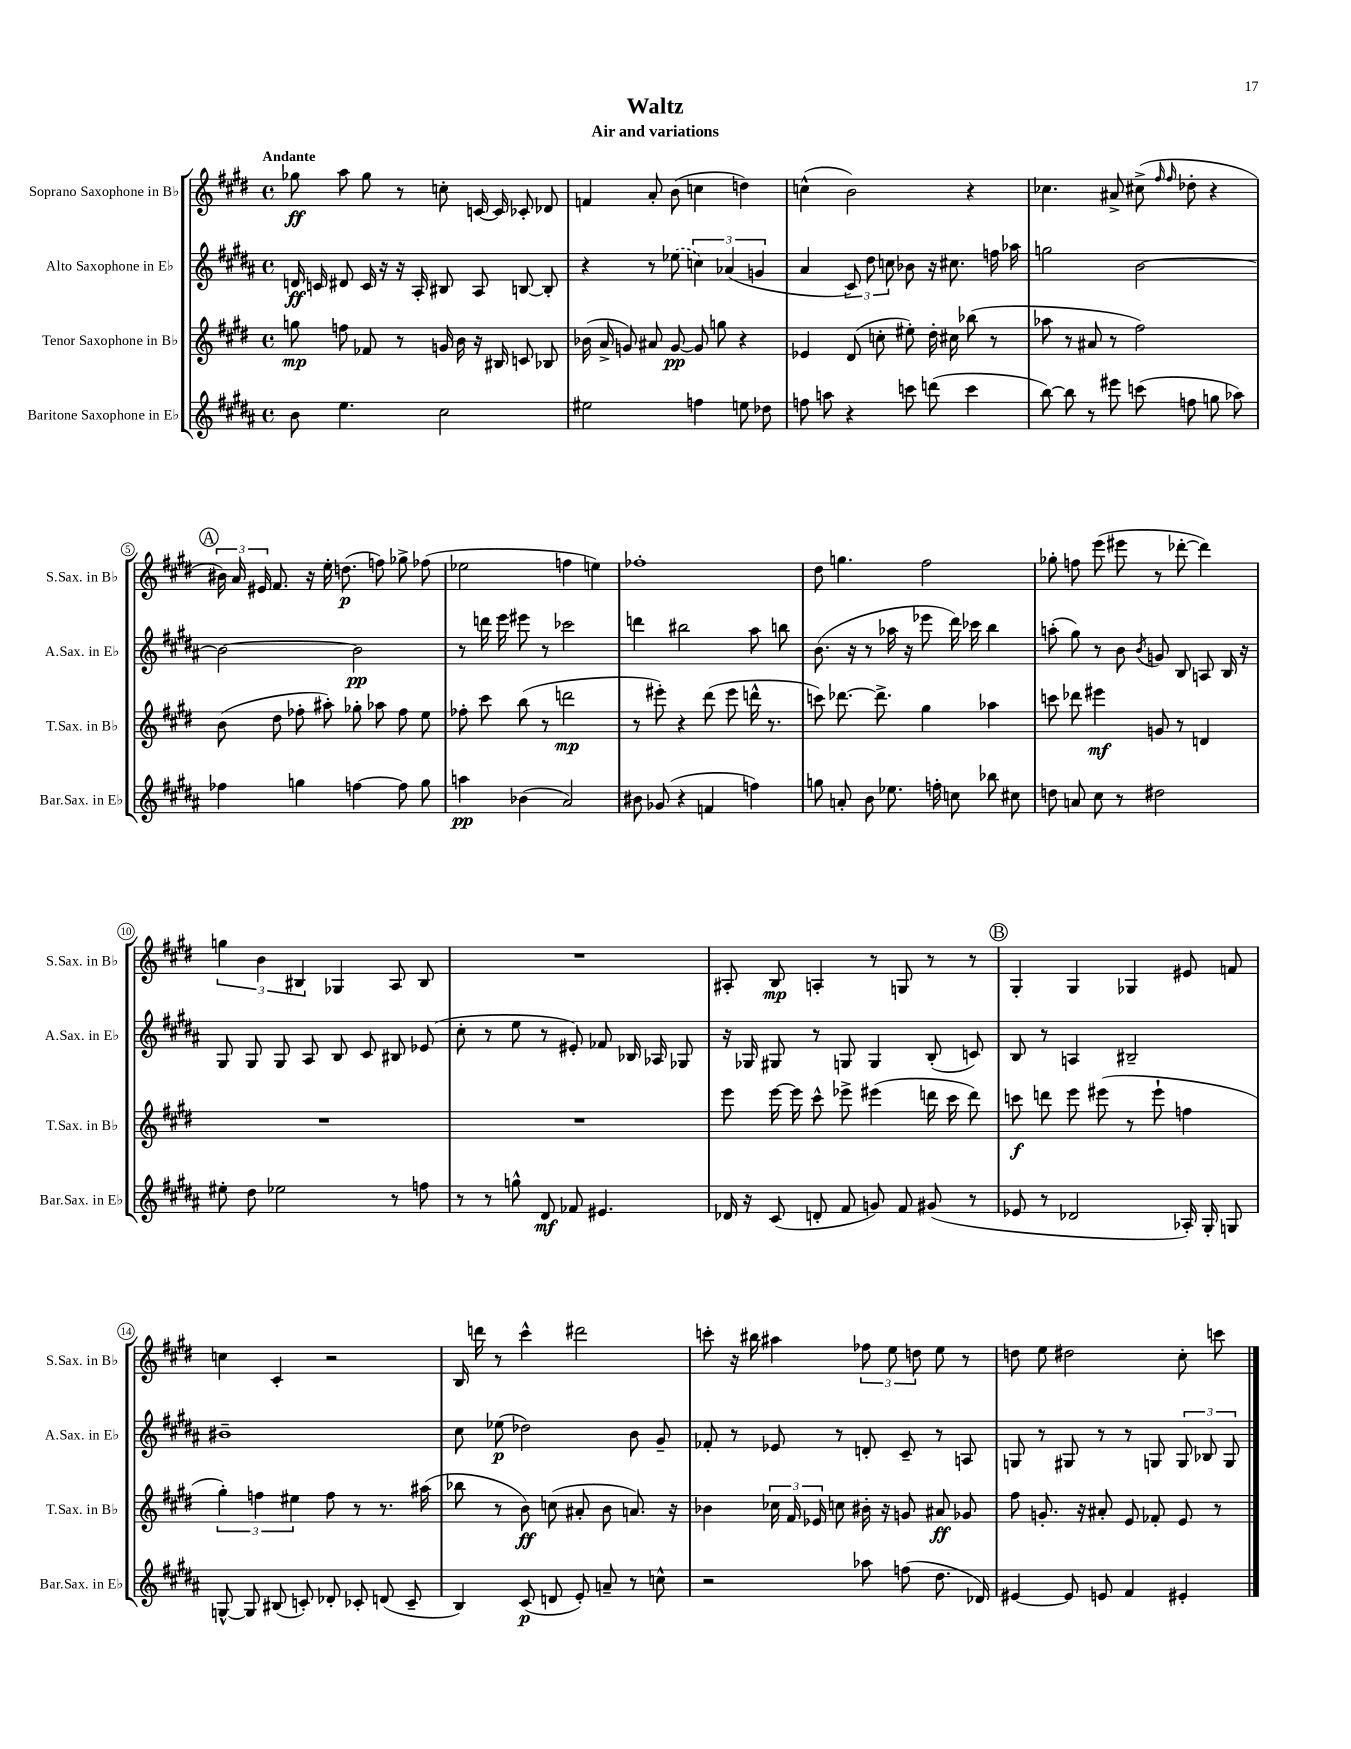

**kern	**dynam	**kern	**dynam	**kern	**dynam	**kern	**dynam
*part4	*part4	*part3	*part3	*part2	*part2	*part1	*part1
*staff4	*staff4	*staff3	*staff3	*staff2	*staff2	*staff1	*staff1
*I"Baritone Saxophone in E♭	*	*I"Tenor Saxophone in B♭	*	*I"Alto Saxophone in E♭	*	*I"Soprano Saxophone in B♭	*
*I'Bar.Sax. in E♭	*	*I'T.Sax. in B♭	*	*I'A.Sax. in E♭	*	*I'S.Sax. in B♭	*
*clefG2	*	*clefG2	*	*clefG2	*	*clefG2	*
*k[f#c#g#d#a#]	*	*k[f#c#g#d#]	*	*k[f#c#g#d#a#]	*	*k[f#c#g#d#]	*
*M4/4	*	*M4/4	*	*M4/4	*	*M4/4	*
*met(c)	*	*met(c)	*	*met(c)	*	*met(c)	*
=1	=1	=1	=1	=1	=1	=1	=1
!	!	!	!	!	!	!LO:TX:a:B:t=Andante	!
8b\	.	8ggn\	mp	16dn/	ff	8gg-X\	ff
.	.	.	.	16cn/	.	.	.
4.ee\	.	8ffn\	.	8d#X/	.	8aa\	.
.	.	8f-X/	.	16c/	.	8gg-\	.
.	.	.	.	16r	.	.	.
.	.	8r	.	16r	.	8r	.
.	.	.	.	16A#'/	.	.	.
2cc#\	.	16gn/	.	8B#X/	.	8ccn'\	.
.	.	16b\	.	.	.	.	.
.	.	16r	.	8A#/	.	[16cn/	.
.	.	16B#X/	.	.	.	16c/]	.
.	.	8cn/	.	[8Bn/	.	8c-X'/	.
.	.	8B-X/	.	8B'/]	.	8d-X/	.
=2	=2	=2	=2	=2	=2	=2	=2
2ee#X\	.	(16b-X\	.	4r	.	4fn/	.
.	.	16a^/	.	.	.	.	.
.	.	8gn/)	.	.	.	.	.
.	.	8a#X/	.	8r	.	8a'/	.
.	.	[8g/	pp	(8ee-X\	.	(8b\	.
4ffn\	.	8g/]	.	6ccn\)	.	4ccn\	.
.	.	8ggn\	.	.	.	.	.
.	.	.	.	(6a-X/	.	.	.
8een\	.	4r	.	.	.	4ddn\)	.
.	.	.	.	6gn/	.	.	.
8dd-X\	.	.	.	.	.	.	.
=3	=3	=3	=3	=3	=3	=3	=3
8ffn\	.	4e-X/	.	4a#/	.	(4ccn^^\	.
8aan\	.	.	.	.	.	.	.
4r	.	(8d#/	.	12c#/)	.	2b\)	.
.	.	.	.	12dd#\	.	.	.
.	.	8ccn'\	.	.	.	.	.
.	.	.	.	12ccn\	.	.	.
8cccn\	.	8ee#X'\)	.	8b-X\	.	.	.
(8dddn\	.	16dd#'\	.	16r	.	.	.
.	.	16cc#X\	.	8.cc#X\	.	.	.
4ccc\	.	(8bb-X\	.	.	.	4r	.
.	.	8r	.	16ffn\	.	.	.
.	.	.	.	16aa-X\	.	.	.
=4	=4	=4	=4	=4	=4	=4	=4
[8bb\)	.	8aa-X\	.	2ggn\	.	4.cc-X\	.
8bb\]	.	8r	.	.	.	.	.
8r	.	8a#X/	.	.	.	.	.
8eee#X\	.	8r	.	.	.	8a#X^/	.
(8cccn\	.	2ff#\)	.	[2b\	.	(8cc#X^\	.
.	.	.	.	.	.	16qqff#/	.
.	.	.	.	.	.	16qqff#/	.
8ffn\	.	.	.	.	.	8dd-X'\	.
8ggn\	.	.	.	.	.	4r	.
8aa-X\)	.	.	.	.	.	.	.
!!LO:LB:g=z
!!LO:REH:place=s1:t=A
=5	=5	=5	=5	=5	=5	=5	=5
4ff-X\	.	(8b\	.	2b\_	.	24b#X\)	.
.	.	.	.	.	.	24a/	.
.	.	.	.	.	.	24e#X/	.
.	.	8dd#\	.	.	.	8.f#/	.
4ggn\	.	8ff-X'\	.	.	.	.	.
.	.	.	.	.	.	16r	.
.	.	8aa#X'\)	.	.	.	16ee'\	.
.	.	.	.	.	.	(8.ddn\	p
[4ffn\	.	8gg-X'\	.	2b\]	pp	.	.
.	.	8aa-X\	.	.	.	8ffn\)	.
8ff\]	.	8ff-\	.	.	.	8gg-X^\	.
8gg\	.	8ee\	.	.	.	(8ff-X\	.
=6	=6	=6	=6	=6	=6	=6	=6
4aan\	pp	8ff-X'\	.	8r	.	2ee-X\	.
.	.	8ccc#\	.	16dddn\	.	.	.
.	.	.	.	16eee\	.	.	.
(4b-X\	.	(8bb\	.	8eee#X\	.	.	.
.	.	8r	.	8r	.	.	.
2a#/)	.	2dddn\	mp	2ccc-X\	.	4ffn\	.
.	.	.	.	.	.	4een\)	.
=7	=7	=7	=7	=7	=7	=7	=7
8b#X\	.	8r	.	4dddn\	.	1ff-X'	.
(8g-X/	.	8eee#X'\)	.	.	.	.	.
4r	.	4r	.	2bb#X\	.	.	.
4fn/	.	(8ddd#\	.	.	.	.	.
.	.	8eee#\	.	.	.	.	.
4ffn\)	.	16dddn^^\	.	8aa#\	.	.	.
.	.	8.r	.	.	.	.	.
.	.	.	.	8bbn\	.	.	.
=8	=8	=8	=8	=8	=8	=8	=8
8ggn\	.	8cccn\)	.	(8.b\	.	8dd#\	.
8an'/	.	[8.ddd-X\	.	.	.	4.ggn\	.
.	.	.	.	16r	.	.	.
8b\	.	.	.	8r	.	.	.
.	.	8.ddd-^\]	.	.	.	.	.
8.ee-X\	.	.	.	16aa-X\	.	.	.
.	.	.	.	16r	.	.	.
.	.	4gg#\	.	8eee-X\	.	2ff#\	.
16ffn'\	.	.	.	.	.	.	.
8ccn\	.	.	.	16ddd#\)	.	.	.
.	.	.	.	16ccc-X\	.	.	.
8bb-X\	.	4aa-X\	.	4bb\	.	.	.
8cc#X\	.	.	.	.	.	.	.
=9	=9	=9	=9	=9	=9	=9	=9
8ddn\	.	8cccn\	.	(8aan'\	.	8gg-X'\	.
8an/	.	8ddd-X\	.	8gg#\)	.	8ffn\	.
8cc#\	.	4eee#X\	mf	8r	.	(8eee\	.
8r	.	.	.	8b\	.	8eee#X\	.
.	.	.	.	8qb/	.	.	.
2dd#X\	.	8gn/	.	8gn/	.	8r	.
.	.	8r	.	8B/	.	[8ddd-X'\	.
.	.	4dn/	.	8An/	.	4ddd-\])	.
.	.	.	.	16B/	.	.	.
.	.	.	.	16r	.	.	.
!!LO:LB:g=z
=10	=10	=10	=10	=10	=10	=10	=10
8ee#X'\	.	1r	.	8G#/	.	6ggn\	.
8dd#\	.	.	.	8G#/	.	.	.
.	.	.	.	.	.	6b\	.
2ee-X\	.	.	.	8G#/	.	.	.
.	.	.	.	.	.	6B#X/	.
.	.	.	.	8A#/	.	.	.
.	.	.	.	8B/	.	4G-X/	.
.	.	.	.	8c#/	.	.	.
8r	.	.	.	8B#X/	.	8A/	.
8ffn\	.	.	.	(8e-X/	.	8B#/	.
=11	=11	=11	=11	=11	=11	=11	=11
8r	.	1r	.	8cc#'\	.	1r	.
8r	.	.	.	8r	.	.	.
8ggn^^\	.	.	.	8ee\	.	.	.
8d#/	mf	.	.	8r	.	.	.
8f-X/	.	.	.	8e#X'/)	.	.	.
4.e#X/	.	.	.	8f-X/	.	.	.
.	.	.	.	16B-X/	.	.	.
.	.	.	.	16A-X/	.	.	.
.	.	.	.	8G-X/	.	.	.
=12	=12	=12	=12	=12	=12	=12	=12
16d-X/	.	8eee\	.	16r	.	8A#X'/	.
16r	.	.	.	16G-X/	.	.	.
(8c#/	.	[16eee\	.	8G#X/	.	8B/	mp
.	.	16eee\]	.	.	.	.	.
8dn'/	.	8ccc#^^\	.	8r	.	4An'/	.
8f#/	.	8eee-X^\	.	8Gn/	.	.	.
8gn/)	.	(4eee#X\	.	4G/	.	8r	.
8f#/	.	.	.	.	.	8Gn/	.
(8g#X/	.	16dddn\	.	(8B'/	.	8r	.
.	.	16ccc#\	.	.	.	.	.
8r	.	8ddd\)	.	8cn/)	.	8r	.
!!LO:REH:place=s1:t=B
=13	=13	=13	=13	=13	=13	=13	=13
8e-X/	.	8cccn\	f	8B/	.	4G#'/	.
8r	.	8dddn\	.	8r	.	.	.
2d-X/	.	8eee\	.	4An/	.	4G#/	.
.	.	(8eee#X\	.	.	.	.	.
.	.	8r	.	2B#X~/	.	4G-X/	.
.	.	8eee#`\	.	.	.	.	.
16A-X'/)	.	4ffn\	.	.	.	8e#X/	.
16G#'/	.	.	.	.	.	.	.
8Gn/	.	.	.	.	.	8fn/	.
!!LO:LB:g=z
=14	=14	=14	=14	=14	=14	=14	=14
[8Gn^^/	.	6gg#'\)	.	1b#X~	.	4ccn\	.
8G/]	.	.	.	.	.	.	.
.	.	6ffn\	.	.	.	.	.
(8B#X/	.	.	.	.	.	4c#'/	.
.	.	6ee#X\	.	.	.	.	.
8cn'/)	.	.	.	.	.	.	.
8d-X'/	.	8ff\	.	.	.	2r	.
8c-X'/	.	8r	.	.	.	.	.
(8dn/	.	8.r	.	.	.	.	.
8c-~/	.	.	.	.	.	.	.
.	.	(16aa#X\	.	.	.	.	.
=15	=15	=15	=15	=15	=15	=15	=15
4B/)	.	8bb-X\	.	8cc#\	.	16B/	.
.	.	.	.	.	.	16dddn\	.
.	.	8r	.	(8ee-X\	p	8r	.
(8c#/	p	8b\)	ff	2dd-X\)	.	4ccc#^^\	.
8dn/	.	(8ccn\	.	.	.	.	.
8e'/)	.	8a#X'/	.	.	.	2ddd#X\	.
8an~/	.	8b\	.	.	.	.	.
8r	.	8.an/)	.	8b\	.	.	.
8ccn^^\	.	.	.	8g#~/	.	.	.
.	.	16r	.	.	.	.	.
=16	=16	=16	=16	=16	=16	=16	=16
2r	.	4b-X\	.	8f-X'/	.	8cccn'\	.
.	.	.	.	8r	.	16r	.
.	.	.	.	.	.	16bb#X\	.
.	.	24cc-X\	.	8e-X/	.	4aa#X\	.
.	.	24f#/	.	.	.	.	.
.	.	24e-X/	.	.	.	.	.
.	.	8ccn\	.	8r	.	.	.
8aa-X\	.	16b#X'\	.	8dn'/	.	12ff-X\	.
.	.	16r	.	.	.	.	.
.	.	.	.	.	.	12ee\	.
(8ffn\	.	8gn/	.	8c#~/	.	.	.
.	.	.	.	.	.	12ddn\	.
8.dd#\	.	8a#X/	ff	8r	.	8ee\	.
.	.	8g-X/	.	8An/	.	8r	.
16d-X/)	.	.	.	.	.	.	.
=17	=17	=17	=17	=17	=17	=17	=17
[4e#X/	.	8ff#\	.	8Gn/	.	8ddn\	.
.	.	8.gn'/	.	8r	.	8ee\	.
8e#/]	.	.	.	8G#X/	.	2dd#X\	.
.	.	16r	.	.	.	.	.
8en/	.	8a#X'/	.	8r	.	.	.
4f#/	.	8e/	.	8r	.	.	.
.	.	8f-X'/	.	8Gn/	.	.	.
4e#X'/	.	8e/	.	12G/	.	8cc#'\	.
.	.	.	.	12B-X/	.	.	.
.	.	8r	.	.	.	8cccn\	.
.	.	.	.	12G/	.	.	.
==	==	==	==	==	==	==	==
*-	*-	*-	*-	*-	*-	*-	*-
